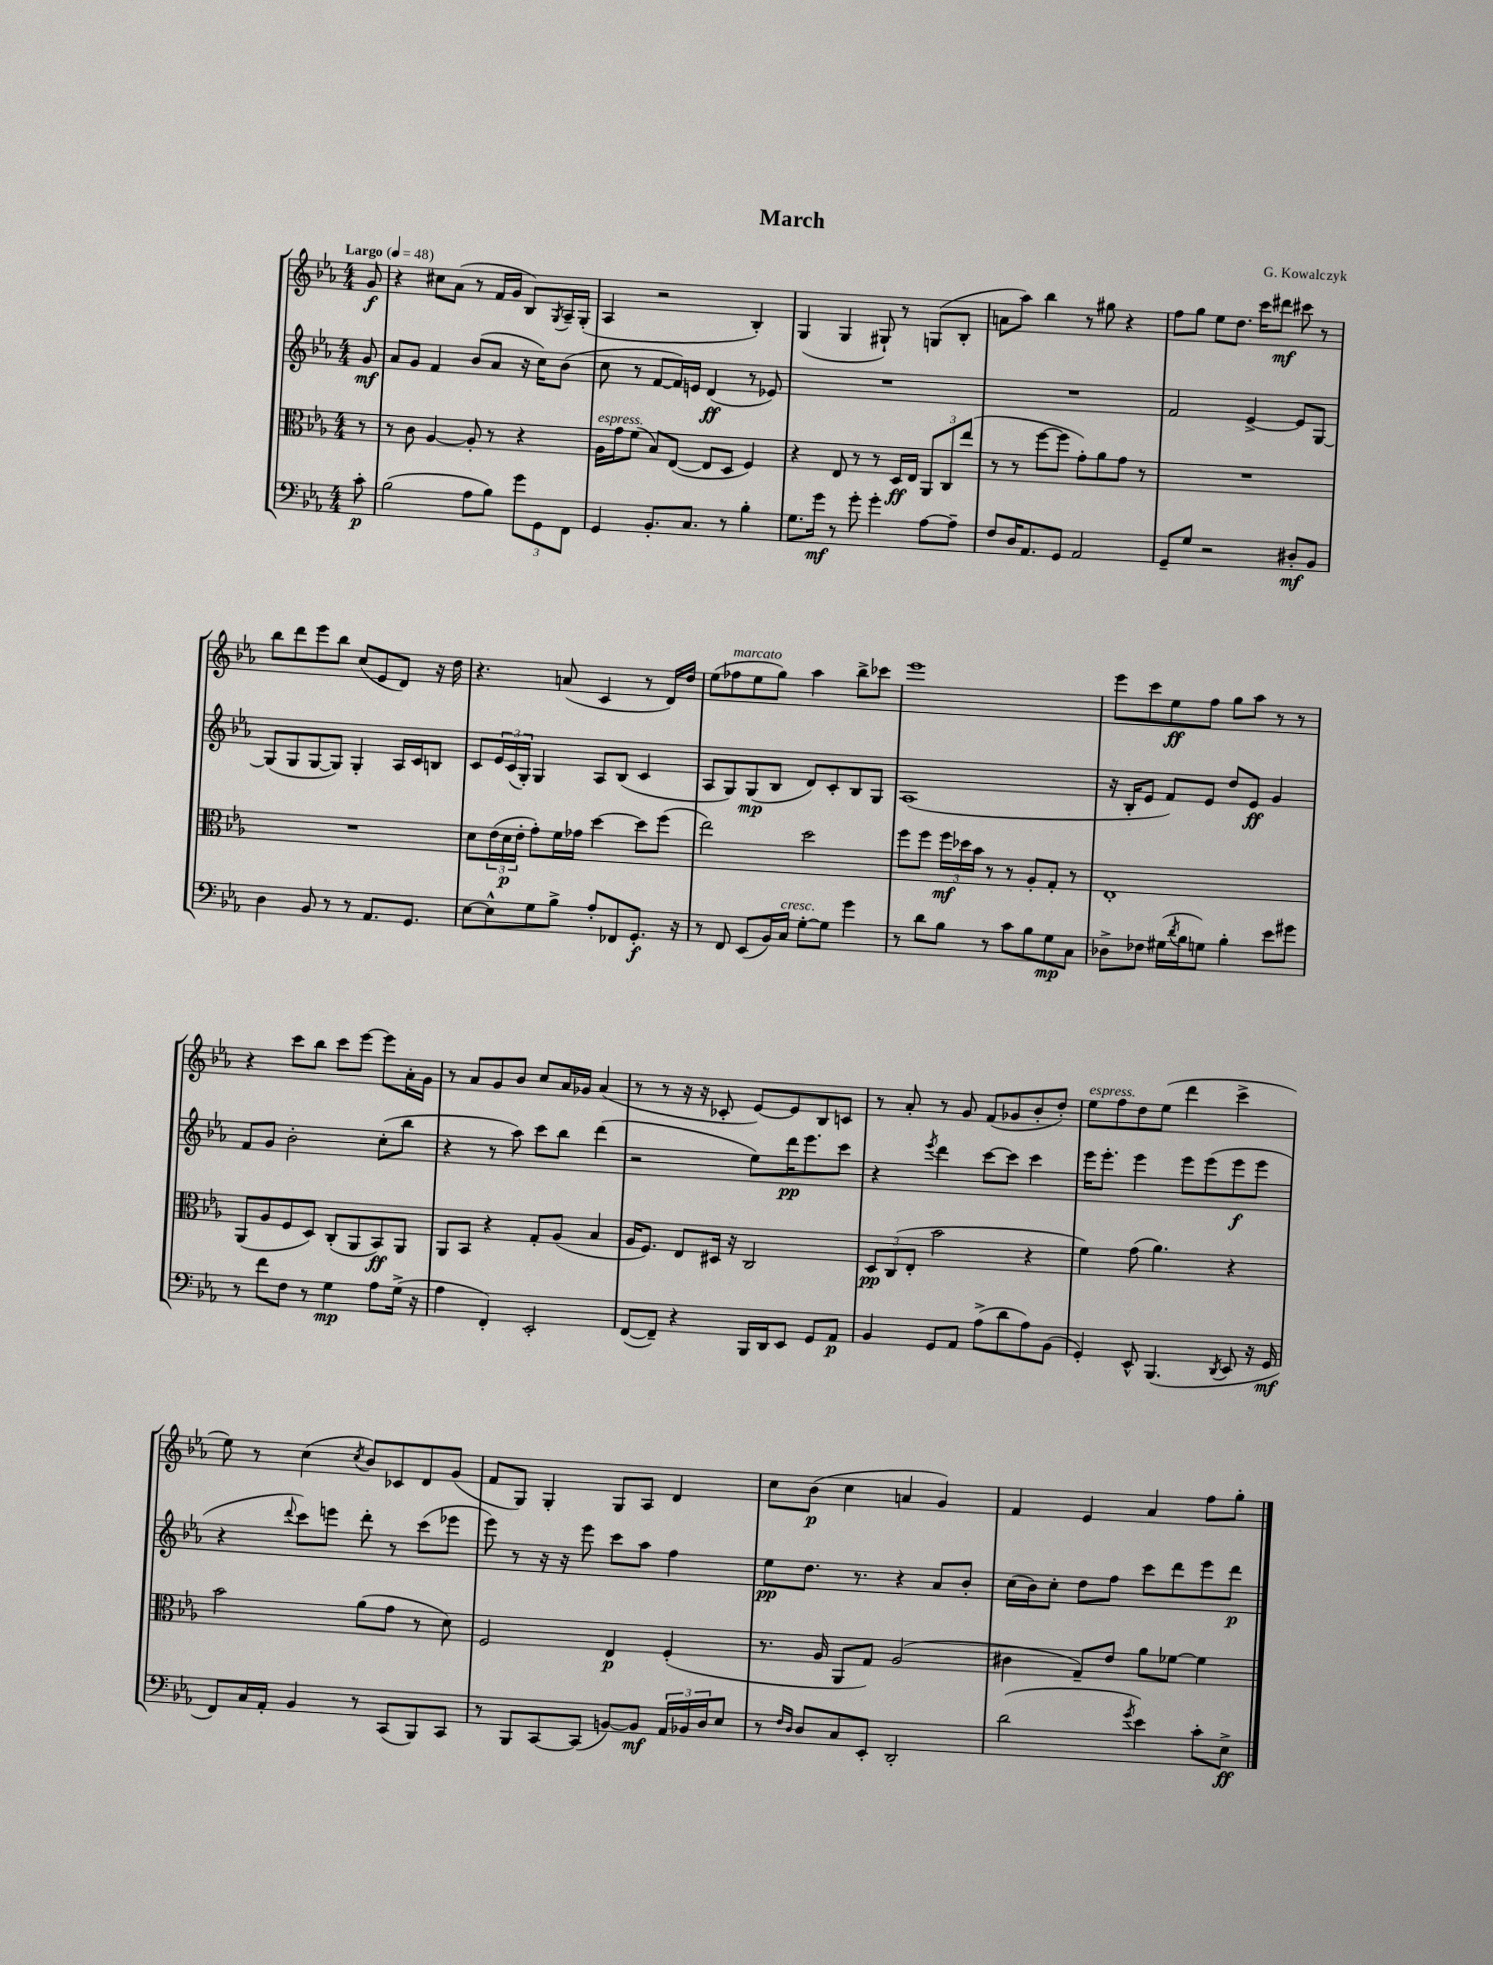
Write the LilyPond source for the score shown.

\header { title = "March" composer = "G. Kowalczyk" }
<<
\new StaffGroup <<
\new Staff = "s0" {
    \clef treble \key ees \major \numericTimeSignature \time 4/4 \partial 8 \tempo "Largo" 4 = 48
    g'8\f |
    r4 cis''8 aes'8( r8 f'16 g'16 bes8) \acciaccatura { g8 } aes16-- g16-.( |
    aes4 r2 bes4-.) |
    g4( g4 gis8-!) r8 g8( bes8-. |
    a'8 aes''8) bes''4 r8 gis''8 r4 |
    f''8 g''8 ees''8 d''8. c'''16 dis'''8\mf cis'''8 r8 |
    bes''8 d'''8 ees'''8 bes''8 c''8( ees'8 d'8) r16 d''16 |
    r4. a'8( c'4 r8 d'16) d''16 |
    ees''8( fes''8^\markup { \italic "marcato" } ees''8 g''8) aes''4 bes''8-> ces'''8 |
    ees'''1 |
    ees'''8 c'''8 ees''8\ff f''8 g''8 aes''8 r8 r8 |
    r4 c'''8 bes''8 c'''8 ees'''8~ ees'''8 aes'16-. g'16 |
    r8 aes'8 g'8 bes'8 c''8 aes'16 ges'16 aes'4( |
    r8 r8 r16 r16 ces'8-. ees'8~) ees'8 bes8 c'8 |
    r8 aes'8-. r8 g'8 f'8( ges'8 bes'8-. d''8-.) |
    ees''8^\markup { \italic "espress." } f''8 d''8 ees''8( d'''4 c'''4-> |
    ees''8) r8 c''4( \acciaccatura { c''8 } bes'8) ces'8 d'8 g'8( |
    f'8 g8) g4-. g8 aes8 d'4 |
    c''8 bes'8\p( c''4 a'4 g'4) |
    f'4 ees'4 aes'4 f''8 g''8-. \bar "|." |
}
\new Staff = "s1" {
    \clef treble \key ees \major \numericTimeSignature \time 4/4 \partial 8
    g'8\mf |
    aes'8 g'8 f'4 bes'8( aes'8 r16 c''16) bes'8( |
    c''8 r8 f'8~ f'16) e'16 d'4\ff( r8 ees'8) |
    R1 |
    R1 |
    f'2 ees'4~-> ees'8 g8~ |
    g8( g8 g8~ g8) g4-. aes16 c'16 b8 |
    c'8 \tuplet 3/2 { ees'16 c'16( g16-.) } g4 aes8 bes8( c'4 |
    aes8 g8) g8\mp( bes8 d'8) c'8-. bes8 g8 |
    aes1( |
    r16 bes16-. ees'8 f'8) ees'8 d''8 ees'8\ff g'4 |
    f'8 g'8 bes'2-. c''8-.( bes''8 |
    r4 r8 aes''8) c'''8 bes''8 d'''4( |
    r2 ees''8) d'''16\pp ees'''8. c'''8 |
    r4 \acciaccatura { ees'''8 } d'''4 c'''8~ c'''8 c'''4 |
    ees'''16 ees'''8.-. ees'''4 ees'''8 ees'''8( ees'''8\f ees'''8 |
    r4 \appoggiatura { d'''8 } c'''8) e'''8 d'''8-. r8 c'''8( ees'''8 |
    ees'''8) r8 r16 r16 ees'''8 c'''8 aes''8 f''4 |
    ees''8\pp d''8. r8. r4 aes'8 bes'8-. |
    c''16( bes'16) c''8-. d''8 f''8 c'''8 d'''8 ees'''8 d'''8\p \bar "|." |
}
\new Staff = "s2" {
    \clef alto \key ees \major \numericTimeSignature \time 4/4 \partial 8
    r8 |
    r8 c'8 aes4~ aes8-. r8 r4 |
    aes16^\markup { \italic "espress." } g'16 f'8( bes8) ees8~( ees8 d8 f4) |
    r4 ees8 r8 r8 d16\ff ees16 \tuplet 3/2 { aes,8 c8 ees''8( } |
    r8 r8 f''8~ f''8 g'8-.) aes'8 g'8 r8 |
    R1 |
    R1 |
    d'8 \tuplet 3/2 { ees'16( d'16\p ees'16-. } g'8-.) f'16 ges'16 d''4~ d''8 f''8( |
    ees''2) d''2 |
    f''8 f''8 \tuplet 3/2 { f''16\mf des''16 bes'16 } r8 r8 aes8-. g8-. r8 |
    ees1-. |
    aes,8( aes8 f8 d8) c8-.( aes,8 bes,8\ff) aes,8 |
    aes,8 bes,8 r4 g8-. aes8( bes4 |
    aes16 f8.) ees8 dis16 r16 c2 |
    \tuplet 3/2 { d8\pp c8( ees8-. } bes'2 r4 |
    f'4) g'8( aes'4.) r4 |
    bes'2 aes'8( g'8 r8 d'8) |
    f2 ees4\p f4-.( |
    r8. aes16 aes,8 g8) aes2( |
    cis'4 g8--) ees'8 aes'8 fes'8~ fes'4 \bar "|." |
}
\new Staff = "s3" {
    \clef bass \key ees \major \numericTimeSignature \time 4/4 \partial 8
    c'8-.\p |
    bes2( aes8 bes8) \tuplet 3/2 { g'8 g,8 f,8 } |
    g,4 bes,8.-. c8. r8 bes4-. |
    g8. g'16\mf r8 g'8-. g'4-. aes8~ aes8-- |
    f8 d16 aes,8. g,8 aes,2 |
    g,8-- g8 r2 dis8-.\mf bes,8 |
    d4 bes,8 r8 r8 aes,8. g,8. |
    ees8~ ees8-^ g8 bes8-> aes8-. fes,8 g,8.-.\f r16 |
    r8 f,8 ees,8( bes,16) c16^\markup { \italic "cresc." } g8~-. g8 g'4 |
    r8 d'8 bes8 r8 c'8 bes8 g8\mp c8 |
    des8-> fes8 gis16( \acciaccatura { d'8 } bes16 g8) bes4-. ees'8 gis'8 |
    r8 f'8 f8 r8 g4\mp aes8 g16->( r16 |
    aes4 f,4-.) ees,2-. |
    f,8~( f,8--) r4 bes,,16 d,16 ees,8 g,8 aes,8\p |
    bes,4 g,8 aes,8 aes8->( d'8 aes8) bes,8( |
    g,4-.) ees,8-^ bes,,4.( \acciaccatura { d,8 } ees,8 r16 g,16\mf |
    f,8) c16 aes,16-. bes,4 r8 c,8( bes,,8) c,8 |
    r8 bes,,8 c,8~ c,8( b,8~) b,8\mf \tuplet 3/2 { aes,16 bes,16 d16 } ees8 |
    r8 \grace { f16 d16 } d8 c8 ees,8-. d,2-. |
    d'2( \acciaccatura { g'8 } ees'4) c'8-. ees8->\ff \bar "|." |
}
>>
>>
\layout { \context { \Score \remove "Bar_number_engraver" } }
